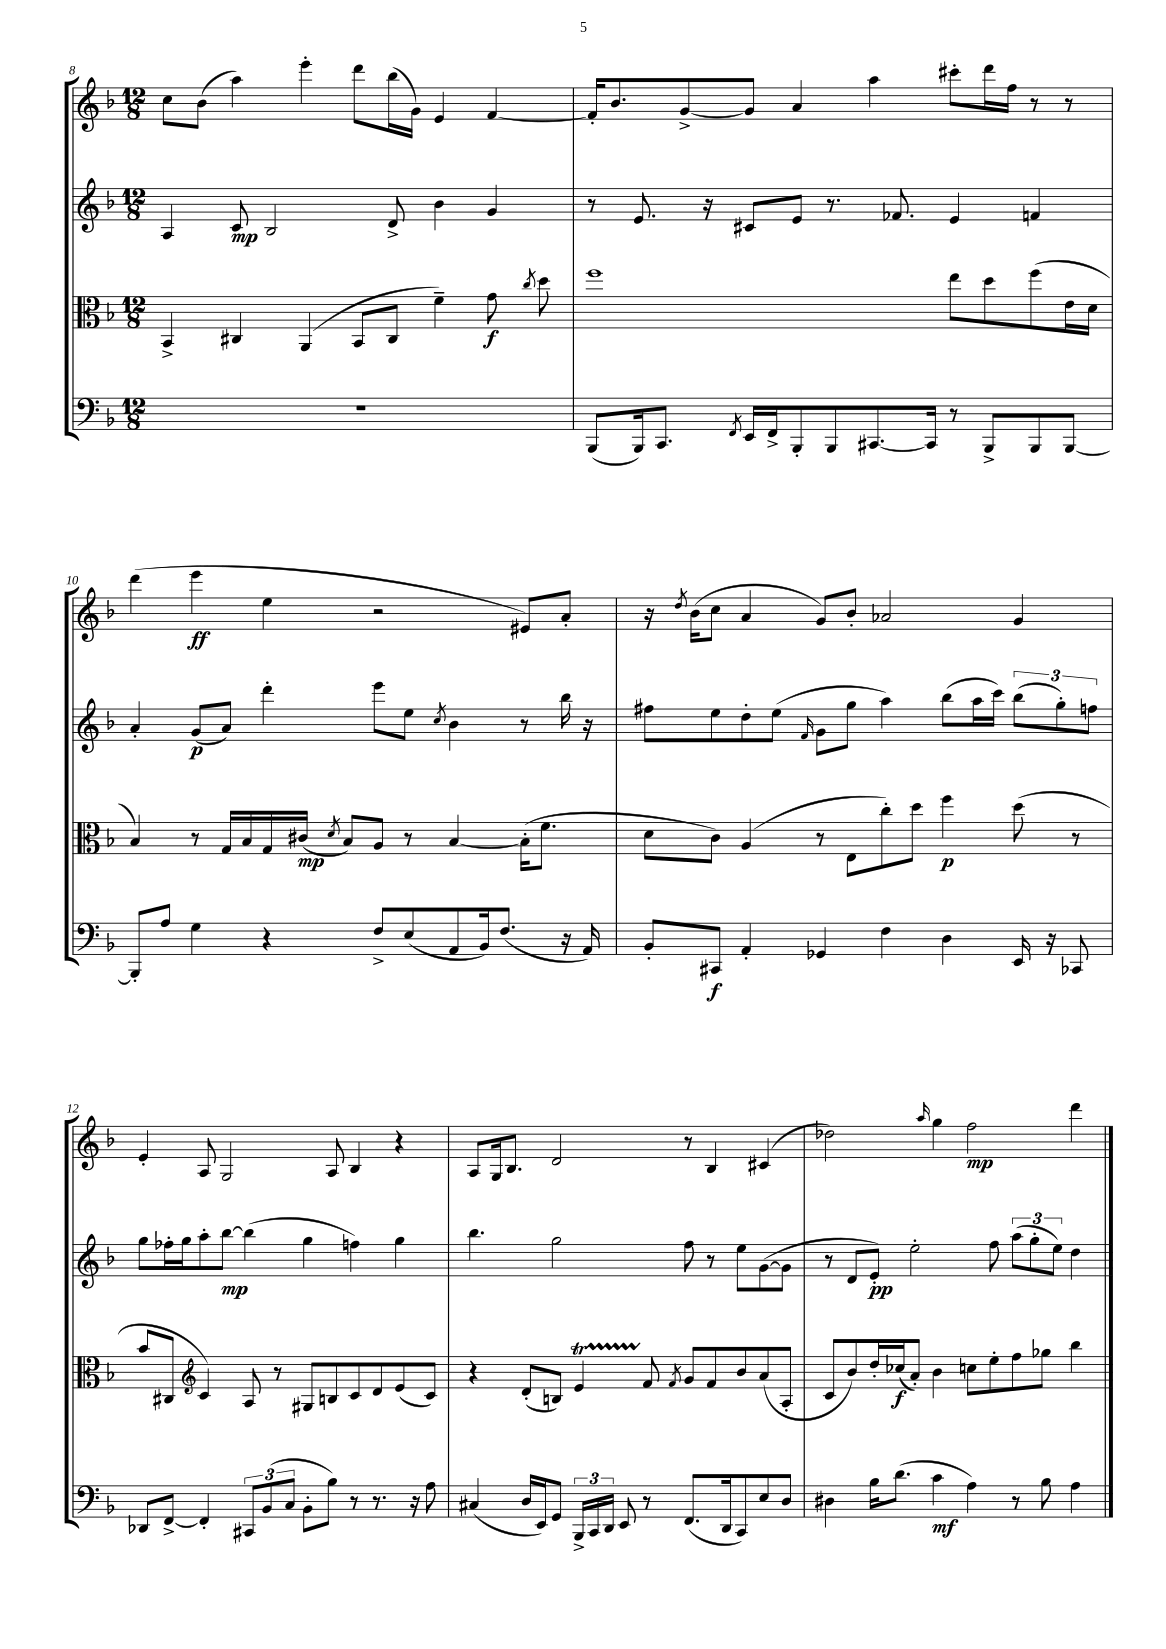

**kern	**dynam	**kern	**dynam	**kern	**dynam	**kern	**dynam
*part4	*part4	*part3	*part3	*part2	*part2	*part1	*part1
*staff4	*staff4	*staff3	*staff3	*staff2	*staff2	*staff1	*staff1
*clefF4	*	*clefC3	*	*clefG2	*	*clefG2	*
*k[b-]	*	*k[b-]	*	*k[b-]	*	*k[b-]	*
*M12/8	*	*M12/8	*	*M12/8	*	*M12/8	*
=8	=8	=8	=8	=8	=8	=8	=8
1.r	.	4BB-^/	.	4A/	.	8cc\L	.
.	.	.	.	.	.	(8b-\J	.
.	.	4C#X/	.	8c/	mp	4aa\)	.
.	.	.	.	2B-/	.	.	.
.	.	(4AA/	.	.	.	4eee'\	.
.	.	8BB-/L	.	.	.	8ddd\L	.
.	.	8C#/J	.	8d^/	.	(16bb-\L	.
.	.	.	.	.	.	16g\JJ)	.
.	.	4f~\)	.	4b-\	.	4e/	.
.	.	8g\	f	4g/	.	[4f/	.
.	.	8qcc/	.	.	.	.	.
.	.	8dd\	.	.	.	.	.
=9	=9	=9	=9	=9	=9	=9	=9
(8BBB-/L	.	1ff	.	8r	.	16f'/KL]	.
.	.	.	.	.	.	8.b-/	.
16BBB-/k)	.	.	.	8.e/	.	.	.
8.CC/J	.	.	.	.	.	.	.
.	.	.	.	.	.	[8g^/	.
.	.	.	.	16r	.	.	.
8qFF/	.	.	.	.	.	.	.
16EE/LL	.	.	.	8c#X/L	.	8g/J]	.
16FF^/J	.	.	.	.	.	.	.
8BBB-'/	.	.	.	8e/J	.	4a/	.
8BBB-/	.	.	.	8.r	.	.	.
[8.CC#X/	.	.	.	.	.	4aa\	.
.	.	.	.	8.f-X/	.	.	.
16CC#/Jk]	.	.	.	.	.	.	.
8r	.	8ee\L	.	4e/	.	8ccc#X'\L	.
8BBB-^/L	.	8dd\	.	.	.	16ddd\L	.
.	.	.	.	.	.	16ff\JJ	.
8BBB-/	.	(8ff\	.	4fn/	.	8r	.
[8BBB-/J	.	16e\L	.	.	.	8r	.
.	.	16d\JJ	.	.	.	.	.
!!LO:LB:g=z
=10	=10	=10	=10	=10	=10	=10	=10
8BBB-'/L]	.	4B-/)	.	4a'/	.	(4ddd\	.
8A/J	.	.	.	.	.	.	.
4G\	.	8r	.	(8g/L	p	4eee\	ff
.	.	16G/LL	.	8a/J)	.	.	.
.	.	16B-/	.	.	.	.	.
4r	.	16G/	.	4ddd'\	.	4ee\	.
.	.	(16c#X/JJ	mp	.	.	.	.
.	.	8qd/	.	.	.	.	.
.	.	8B-/L)	.	.	.	.	.
8F^/L	.	8A/J	.	8eee\L	.	2r	.
(8E/	.	8r	.	8ee\J	.	.	.
.	.	.	.	8qcc/	.	.	.
8AA/	.	[4B-/	.	4b-\	.	.	.
16BB-/k)	.	.	.	.	.	.	.
(8.F/J	.	.	.	.	.	.	.
.	.	(16B-'\KL]	.	8r	.	8e#X/L)	.
.	.	8.f\J	.	.	.	.	.
16r	.	.	.	16bb-\	.	8a'/J	.
16AA/)	.	.	.	16r	.	.	.
=11	=11	=11	=11	=11	=11	=11	=11
8BB-'/L	.	8d\L	.	8ff#X\L	.	16r	.
.	.	.	.	.	.	8qdd/	.
.	.	.	.	.	.	(16b-\KL	.
8CC#X/J	f	8c\J)	.	8ee\	.	8cc\J	.
4AA'/	.	(4A/	.	8dd'\	.	4a/	.
.	.	.	.	(8ee\J	.	.	.
.	.	.	.	16qqf/	.	.	.
4GG-X/	.	8r	.	8g\L	.	8g/L)	.
.	.	8E\L	.	8gg\J	.	8b-'/J	.
4F\	.	8cc'\)	.	4aa\)	.	2a-X/	.
.	.	8dd\J	.	.	.	.	.
4D\	.	4ff\	p	(8bb-\L	.	.	.
.	.	.	.	16aa\L	.	.	.
.	.	.	.	16ccc\JJ)	.	.	.
16EE/	.	(8dd\	.	(12bb-\L	.	4g/	.
16r	.	.	.	.	.	.	.
.	.	.	.	12gg'\)	.	.	.
8CC-X/	.	8r	.	.	.	.	.
.	.	.	.	12ffn\J	.	.	.
!!LO:LB:g=z
=12	=12	=12	=12	=12	=12	=12	=12
8DD-X/L	.	8b-/L	.	8gg\L	.	4e'/	.
[8FF^/J	.	8C#X/J	.	16ff-X'\L	.	.	.
.	.	.	.	16gg\J	.	.	.
*	*	*clefG2	*	*	*	*	*
4FF'/]	.	4c/)	.	8aa'\	.	8A/	.
.	.	.	.	[8bb-\J	mp	2G/	.
12CC#X/L	.	8A/	.	(4bb-\]	.	.	.
(12BB-/	.	.	.	.	.	.	.
.	.	8r	.	.	.	.	.
12C/J	.	.	.	.	.	.	.
8BB-'\L	.	8G#X/L	.	4gg\	.	.	.
8B-\J)	.	8Bn/	.	.	.	8A/	.
8r	.	8c/	.	4ffn\)	.	4B-/	.
8.r	.	8d/	.	.	.	.	.
.	.	(8e/	.	4gg\	.	4r	.
16r	.	.	.	.	.	.	.
8A\	.	8c/J)	.	.	.	.	.
=13	=13	=13	=13	=13	=13	=13	=13
(4C#X/	.	4r	.	4.bb-\	.	8A/L	.
.	.	.	.	.	.	16G/k	.
.	.	.	.	.	.	8.B-/J	.
16D/LL	.	(8d'/L	.	.	.	.	.
16EE/J)	.	.	.	.	.	.	.
8GG/J	.	8Bn/J)	.	2gg\	.	2d/	.
24BBB-^/LL	.	4et/	.	.	.	.	.
24CC/	.	.	.	.	.	.	.
24DD/JJ	.	.	.	.	.	.	.
8EE/	.	.	.	.	.	.	.
8r	.	8f/	.	.	.	.	.
.	.	8qf/	.	.	.	.	.
(8.FF/L	.	8g/L	.	8ff\	.	8r	.
.	.	8f/	.	8r	.	4B-/	.
16DD/k	.	.	.	.	.	.	.
8CC/)	.	8b-/	.	8ee\L	.	.	.
8E/	.	(8a/	.	([8g\	.	(4c#X/	.
8D/J	.	8A'/J	.	8g\J]	.	.	.
=14	=14	=14	=14	=14	=14	=14	=14
4D#X\	.	8c/L	.	8r	.	2dd-X\)	.
.	.	8b-/)	.	8d/L	.	.	.
16B-\KL	.	16dd'/L	.	8e'/J)	pp	.	.
(8.d\J	.	(16cc-X/J	f	.	.	.	.
.	.	8a'/J)	.	2ee'\	.	.	.
.	.	.	.	.	.	16qqaa/	.
4c\	mf	4b-\	.	.	.	4gg\	.
4A\)	.	8ccn\L	.	.	.	2ff\	mp
.	.	8ee'\	.	8ff\	.	.	.
8r	.	8ff\	.	(12aa\L	.	.	.
.	.	.	.	12gg'\	.	.	.
8B-\	.	8gg-X\J	.	.	.	.	.
.	.	.	.	12ee\J)	.	.	.
4A\	.	4bb-\	.	4dd\	.	4ddd\	.
==	==	==	==	==	==	==	==
*-	*-	*-	*-	*-	*-	*-	*-
